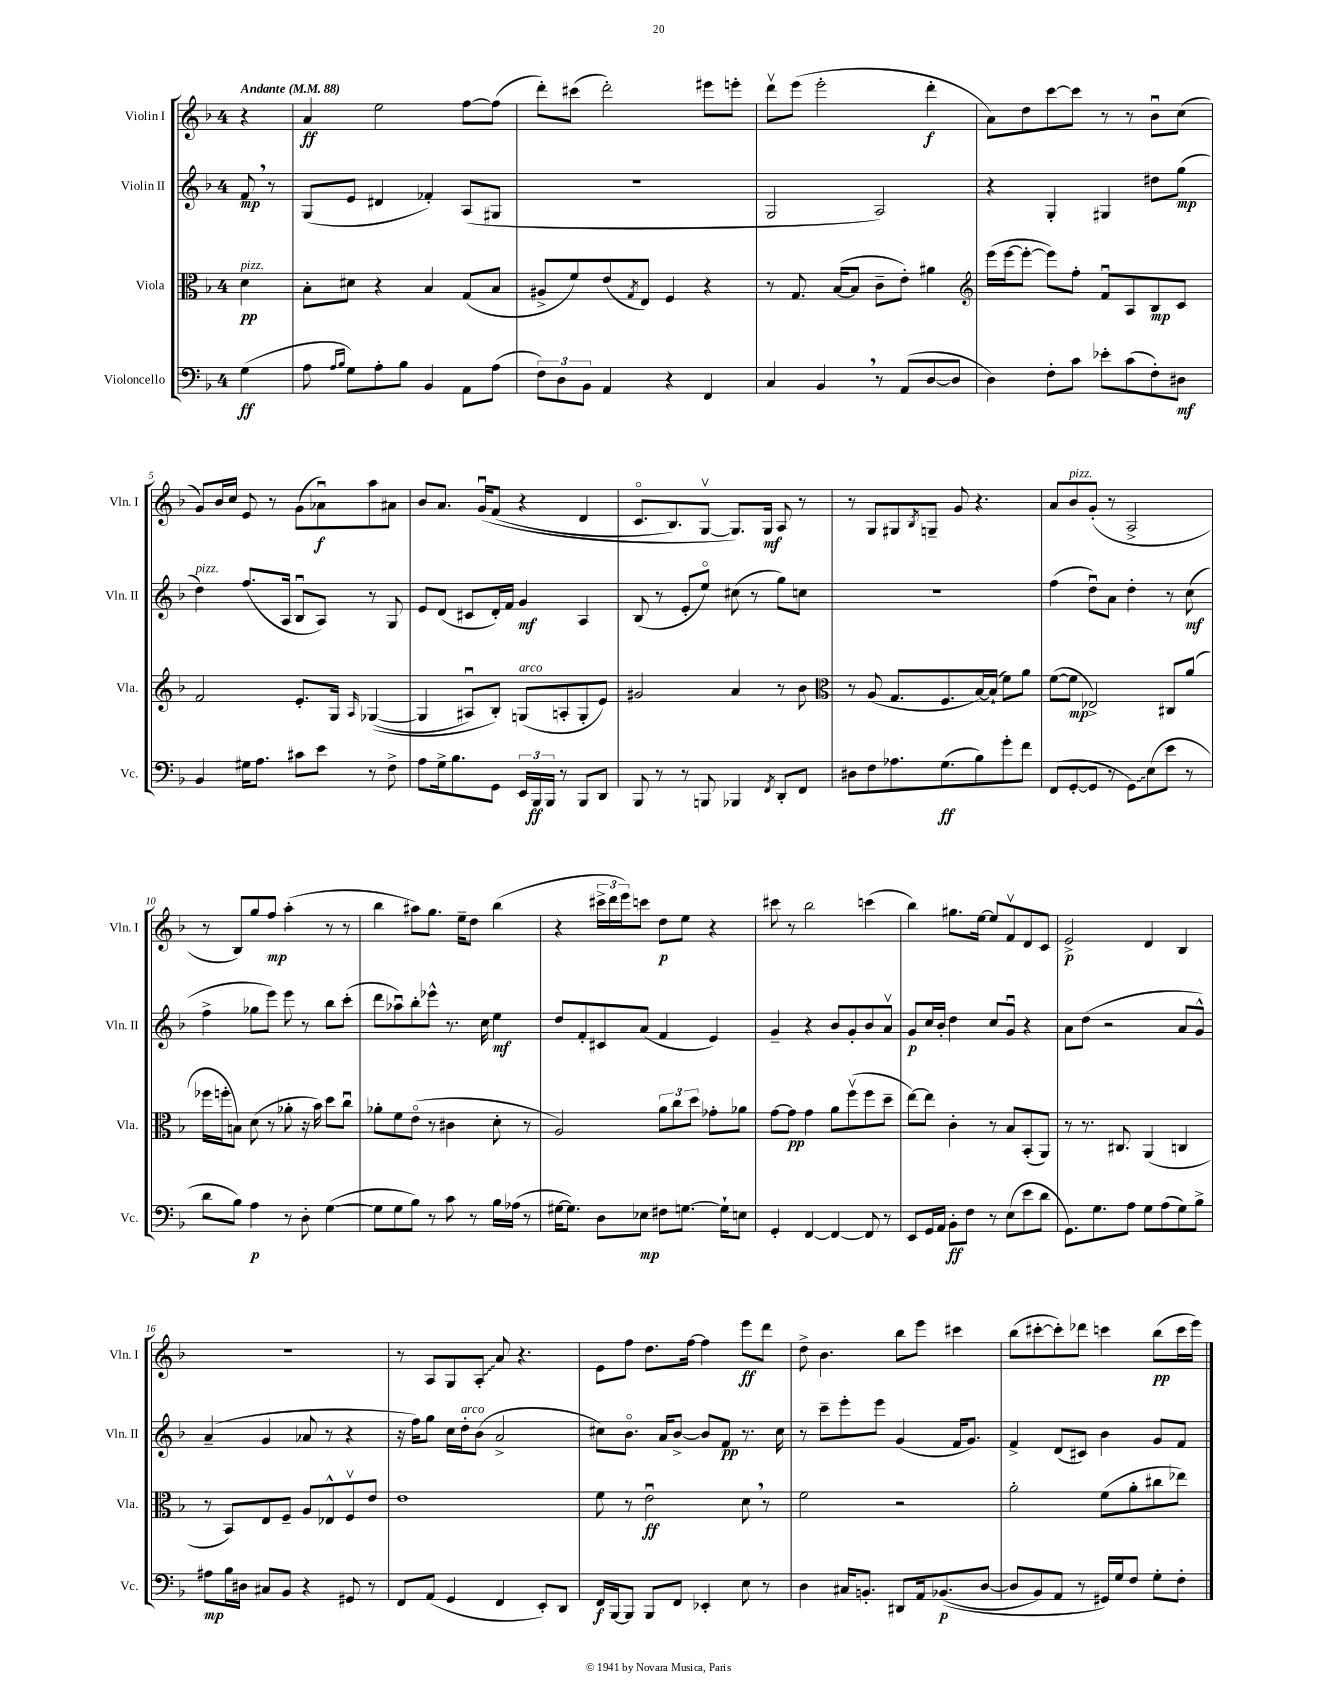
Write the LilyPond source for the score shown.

<<
\new StaffGroup <<
\new Staff = "s0" \with { instrumentName = "Violin I" shortInstrumentName = "Vln. I" } {
    \clef treble \key f \major \once \override Staff.TimeSignature.style = #'single-digit \time 4/4 \partial 4 \tempo "Andante" 4 = 88
    r4 |
    a'4\ff e''2 f''8~ f''8( |
    d'''8-.) cis'''8( d'''2-.) eis'''8 e'''8-. |
    d'''8\upbow e'''8( e'''2-. d'''4-.\f |
    a'8) d''8 c'''8~ c'''8 r8 r8 bes'8\downbow c''8( |
    g'8) bes'16 c''16 e'8 r8 g'8( aes'8\downbow\f) a''8 ais'8 |
    bes'8 a'8. g'16\downbow\( f'8( r4 d'4 |
    c'8.\flageolet bes8.) g8~\upbow g8.\) g16\mf a8 r8 |
    r8 g8 gis8 \acciaccatura { bes8 } g8-- g'8 r4. |
    a'8 bes'8^\markup { \italic "pizz." } g'8-.( r8 a2-> |
    r8 bes8) g''8 f''8\mp a''4-.( r8 r8 |
    bes''4 ais''8) g''8. e''16-- d''8 bes''4( |
    r4 \tuplet 3/2 { cis'''16-> d'''16 e'''16) } c'''8 d''8\p e''8 r4 |
    cis'''8 r8 bes''2 c'''4( |
    bes''4) gis''8. e''16~ e''8 f'8\upbow d'8 c'8 |
    e'2->\p d'4 bes4 |
    R1 |
    r8 a8 g8 \once \override Glissando.style = #'zigzag a8-.\glissando a'8 r4. |
    e'8 f''8 d''8. f''16~ f''4 e'''8\ff d'''8 |
    d''8-> bes'4. bes''8 e'''8 cis'''4 |
    bes''8( cis'''8~-. cis'''8-.) des'''8 c'''4 bes''8\pp( c'''16 e'''16) \bar "|." |
}
\new Staff = "s1" \with { instrumentName = "Violin II" shortInstrumentName = "Vln. II" } {
    \clef treble \key f \major \once \override Staff.TimeSignature.style = #'single-digit \time 4/4 \partial 4
    f'8\mp \breathe r8 |
    g8( e'8 dis'4 fes'4-.) a8( gis8 |
    R1 |
    g2 a2) |
    r4 g4-. gis4 dis''8 g''8\mp( |
    d''4^\markup { \italic "pizz." }) f''8.( a16 bes8\downbow a8) r8 g8 |
    e'8 d'8( cis'8 d'16-.) f'16 g'4\mf a4 |
    bes8( r8 e'8-. e''8\flageolet) cis''8( r8 g''8) c''8 |
    R1 |
    f''4( d''8\downbow) a'8 d''4-. r8 c''8\mf( |
    f''4-> ges''8 e'''8) e'''8 r8 bes''8 c'''8-.( |
    d'''8 aes''8\downbow) bes''8-. ees'''8-^ r8. c''16 e''4\mf |
    d''8 f'8-. cis'8 a'8( f'4 e'4) |
    g'4-- r4 bes'8 g'8-. bes'8 a'8\upbow |
    g'8\p c''16 bes'16-. d''4 c''8 g'8\downbow r4 |
    a'8 d''8( r2 a'8 g'8-^) |
    a'4--( g'4 aes'8 r8 r4 |
    r16 f''16) g''8 c''16 d''16-.^\markup { \italic "arco" } bes'8( a'2-> |
    cis''8) bes'8.\flageolet a'16 bes'8~-> bes'8 f'8\pp r8. cis''16 |
    r8 c'''8-- e'''8-. e'''8 g'4( f'16 g'8.) |
    f'4-> d'8( cis'8) bes'4 g'8 f'8 \bar "|." |
}
\new Staff = "s2" \with { instrumentName = "Viola" shortInstrumentName = "Vla." } {
    \clef alto \key f \major \once \override Staff.TimeSignature.style = #'single-digit \time 4/4 \partial 4
    d'4\pp^\markup { \italic "pizz." } |
    bes8-. dis'8 r4 bes4 g8( bes8 |
    ais8-> f'8) e'8( \acciaccatura { g8 } e8) f4 r4 |
    r8 g8. bes16~( bes8 c'8-- e'8-.) ais'4 |
    \clef treble e'''16( e'''16~ e'''8~-. e'''8) f''8-. f'8\downbow a8 bes8\mp c'8 |
    f'2 e'8.-. g16 \grace { a16 } ges4~(\( |
    ges4 ais8\downbow) bes8-.\) g8^\markup { \italic "arco" }( a8-. g8-. e'8) |
    gis'2 a'4 r8 bes'8 |
    \clef alto r8 a8( g8. f8. bes16~) bes16-!( f'8) a'8 |
    f'8~( f'8\mp ees2->) cis8 a'8( |
    fes''16 f''16-. b8) d'8( r8 aes'8-. r16 bes'16) d''8 c''8\downbow |
    aes'8-. f'8 e'8\flageolet( r8 cis'4 d'8-. r8 |
    a2) \tuplet 3/2 { a'8 c''8 d''8 } ges'8-. aes'8 |
    g'8~ g'8\pp g'4 a'8 f''8\upbow( f''8 d''8-- |
    e''8~) e''8 c'4-. r8 bes8 bes,8-.( a,8) |
    r8 r8. cis8. a,4( c4 |
    r8 bes,8) e8 f8-- a8 ees8-^ f8\upbow e'8 |
    e'1 |
    f'8 r8 e'2\downbow\ff d'8 \breathe r8 |
    f'2 r2 |
    a'2-. f'8( a'8-. cis''8 ees''8) \bar "|." |
}
\new Staff = "s3" \with { instrumentName = "Violoncello" shortInstrumentName = "Vc." } {
    \clef bass \key f \major \once \override Staff.TimeSignature.style = #'single-digit \time 4/4 \partial 4
    g4\ff( |
    a8 \grace { a16 bes16 } g8) a8-. bes8 bes,4 a,8 a8( |
    \tuplet 3/2 { f8) d8 bes,8 } a,4 r4 f,4 |
    c4 bes,4 \breathe r8 a,8( d8~ d8 |
    d4) f8-. c'8 ees'8-. c'8( f8-.) dis8\mf |
    bes,4 gis16 a8. cis'8 e'8 r8 f8-> |
    a8 g16-> bes8. g,8 \tuplet 3/2 { e,16 bes,,16\ff bes,,16 } r8 bes,,8 d,8 |
    bes,,8 r8 r8 b,,8 bes,,4 \acciaccatura { f,8 } d,8-. f,8 |
    dis8 f8 aes8. g8.\ff( bes8) g'8-. f'8 |
    f,8( g,8~-. g,8 r8 \once \override Glissando.style = #'zigzag g,8\glissando) e8( e'8 r8 |
    d'8 bes8) a4\p r8 d8-. g4~( |
    g8 g8 bes8) r8 c'8 r8 bes16 aes16( r8 |
    gis16~ gis8.) d8 ees8\mp fis8 g8.~ g16-! e8 |
    g,4-. f,4~ f,4~ f,8 r8 |
    e,8 g,16 a,16 bes,8-.\ff f8 r8 e8( e'8 d'8 |
    g,8.) g8. a8 g8 a8( g8) bes8-> |
    ais8\mp bes16 dis16 cis8 bes,8 r4 gis,8 r8 |
    f,8 a,8( g,4 f,4 e,8-.) d,8 |
    f,16\f bes,,16~ bes,,8 bes,,8 f,8 ees,4-. e8 r8 |
    d4 cis16 b,8.-. dis,8 a,16 bes,8.\p(\( d8~ |
    d8 bes,8) a,8 r8 gis,16\) g16 f8 g8-. f8-. \bar "|." |
}
>>
>>
